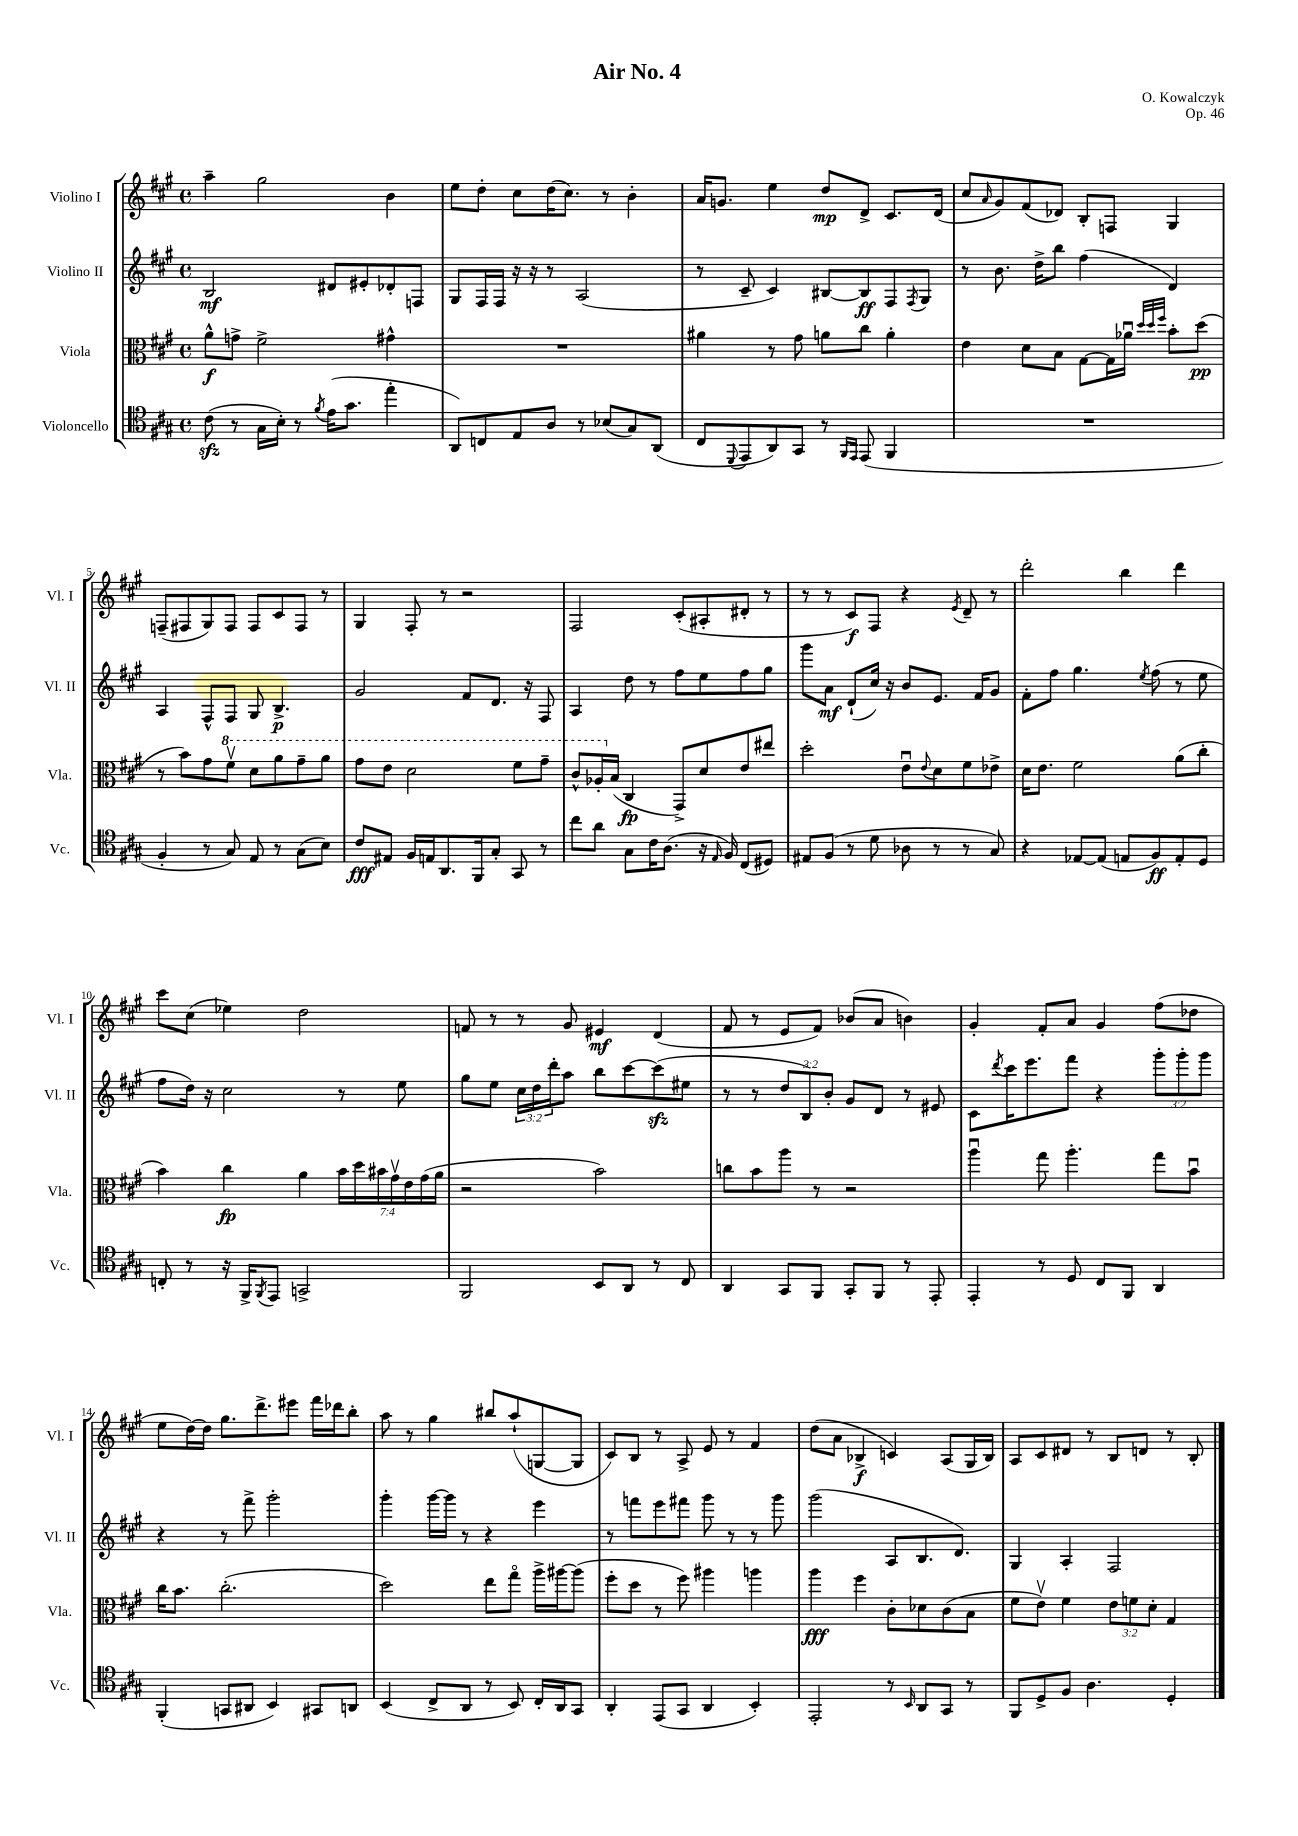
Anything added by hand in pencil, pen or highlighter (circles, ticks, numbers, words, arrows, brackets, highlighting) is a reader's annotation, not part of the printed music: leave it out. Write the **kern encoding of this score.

**kern	**dynam	**kern	**dynam	**kern	**dynam	**kern	**dynam
*part4	*part4	*part3	*part3	*part2	*part2	*part1	*part1
*staff4	*staff4	*staff3	*staff3	*staff2	*staff2	*staff1	*staff1
*I"Violoncello	*	*I"Viola	*	*I"Violino II	*	*I"Violino I	*
*I'Vc.	*	*I'Vla.	*	*I'Vl. II	*	*I'Vl. I	*
*clefC4	*	*clefC3	*	*clefG2	*	*clefG2	*
*k[f#c#g#]	*	*k[f#c#g#]	*	*k[f#c#g#]	*	*k[f#c#g#]	*
*M4/4	*	*M4/4	*	*M4/4	*	*M4/4	*
*met(c)	*	*met(c)	*	*met(c)	*	*met(c)	*
=1	=1	=1	=1	=1	=1	=1	=1
(8c#zz\	.	8a^^\L	f	2B/	mf	4aa~\	.
8r	.	8gn^\J	.	.	.	.	.
16G#\LL	.	2f#^\	.	.	.	2gg#\	.
16B'\JJ)	.	.	.	.	.	.	.
8r	.	.	.	.	.	.	.
8qf#/	.	.	.	.	.	.	.
(16e\KL	.	.	.	8d#X/L	.	.	.
8.g#\J	.	.	.	.	.	.	.
.	.	.	.	8e#X'/	.	.	.
4ee'\	.	4g#X^^\	.	8d-X'/	.	4b\	.
.	.	.	.	8Fn/J	.	.	.
=2	=2	=2	=2	=2	=2	=2	=2
8AA/L)	.	1r	.	8G#/L	.	8ee\L	.
8Cn/	.	.	.	16F#/L	.	8dd'\J	.
.	.	.	.	16F#/JJ	.	.	.
8E/	.	.	.	16r	.	8cc#\L	.
.	.	.	.	16r	.	.	.
8A/J	.	.	.	8r	.	(16dd\K	.
.	.	.	.	.	.	8.cc#\J)	.
8r	.	.	.	(2A/	.	.	.
(8B-X/L	.	.	.	.	.	8r	.
8G#/)	.	.	.	.	.	4b'\	.
(8AA/J	.	.	.	.	.	.	.
=3	=3	=3	=3	=3	=3	=3	=3
8C#/L	.	4a#X\	.	8r	.	16a/KL	.
.	.	.	.	.	.	8.gn/J	.
8qqDD/	.	.	.	.	.	.	.
8EE/	.	.	.	8c#~/	.	.	.
8AA/)	.	8r	.	4c#/)	.	4ee\	.
8GG#/J	.	8g#\	.	.	.	.	.
8r	.	8an\L	.	[8B#X/L	.	8dd/L	mp
16qqFF#/LL	.	.	.	.	.	.	.
16qqEE/JJ	.	.	.	.	.	.	.
(8EE/	.	8cc#\J	.	8B#/]	ff	8d^/J	.
4FF#/	.	4a'\	.	8F#/	.	8.c#/L	.
.	.	.	.	8qF#/	.	.	.
.	.	.	.	8G#/J	.	.	.
.	.	.	.	.	.	(16d/Jk	.
=4	=4	=4	=4	=4	=4	=4	=4
1r	.	4e\	.	8r	.	8cc#/L	.
.	.	.	.	.	.	16qqa/	.
.	.	.	.	8.b\	.	8g#/)	.
.	.	8d\L	.	.	.	(8f#/	.
.	.	.	.	16dd^\KL	.	.	.
.	.	8B\J	.	8bb\J	.	8d-X/J)	.
.	.	[8G#\L	.	(4ff#\	.	8B'/L	.
.	.	16G#\L]	.	.	.	8Fn/J	.
.	.	16a-Xu\JJ	.	.	.	.	.
.	.	32qqdd/LLL	.	.	.	.	.
.	.	32qqdd/	.	.	.	.	.
.	.	32qqff#/JJJ	.	.	.	.	.
.	.	8b'\L	.	4d/)	.	4G#/	.
.	.	(8dd\J	pp	.	.	.	.
!!LO:LB:g=z
=5	=5	=5	=5	=5	=5	=5	=5
4F#'/	.	8r	.	4A/	.	(8Fn~/L	.
.	.	8b\L)	.	.	.	8F#X/	.
8r	.	8g#\	.	8F#^^/L	.	8G#/)	.
*	*	*8va	*	*	*	*	*
8G#/)	.	8ff#v\J	.	8F#/J	.	8F#/J	.
8E/	.	8dd\L	.	8G#/	.	8F#/L	.
8r	.	8aa\	.	4.B^/	p	8c#/	.
(8G#\L	.	8gg#~\	.	.	.	8F#/J	.
8B\J)	.	8aa\J	.	.	.	8r	.
=6	=6	=6	=6	=6	=6	=6	=6
8c#/L	fff	8gg#\L	.	2g#/	.	4G#/	.
8E#X/J	.	8ee\J	.	.	.	.	.
16F#/LL	.	2dd\	.	.	.	8F#'/	.
16En/J	.	.	.	.	.	.	.
8.AA/	.	.	.	.	.	8r	.
.	.	.	.	8f#/L	.	2r	.
16FF#/k	.	.	.	.	.	.	.
8G#'/J	.	.	.	8.d/J	.	.	.
8GG#/	.	8ff#\L	.	.	.	.	.
.	.	.	.	16r	.	.	.
8r	.	8gg#~\J	.	8F#/	.	.	.
=7	=7	=7	=7	=7	=7	=7	=7
8cc#\L	.	8cc#^^/L	.	4A/	.	2F#/	.
8a\J	.	16a-X'/L	.	.	.	.	.
*	*	*X8va	*	*	*	*	*
.	.	(16B/JJ	.	.	.	.	.
8G#\L	.	4C#/	fp	8dd\	.	.	.
16c#\K	.	.	.	8r	.	.	.
(8.A\J	.	.	.	.	.	.	.
.	.	8GG#^/L)	.	8ff#\L	.	(8c#'/L	.
16r	.	8d/	.	8ee\	.	8A#X'/	.
16qqE/	.	.	.	.	.	.	.
16F#/)	.	.	.	.	.	.	.
(8C#/L	.	8e/	.	8ff#\	.	8d#X'/J	.
8D#X/J)	.	8ee#X/J	.	8gg#\J	.	8r	.
=8	=8	=8	=8	=8	=8	=8	=8
8E#X/L	.	2dd'\	.	8ggg#\L	.	8r	.
(8F#/J	.	.	.	8a\J	mf	8r	.
8r	.	.	.	(8d`/L	.	8c#/L)	f
8d\	.	.	.	16cc#/Jk)	.	8F#/J	.
.	.	.	.	16r	.	.	.
8A-X\	.	8eu\L	.	8b/L	.	4r	.
.	.	8qqe/	.	.	.	.	.
8r	.	8d\	.	8.e/J	.	.	.
.	.	.	.	.	.	8qe/	.
8r	.	8f#\	.	.	.	8d~/	.
.	.	.	.	16f#/KL	.	.	.
8G#/)	.	8e-X^\J	.	8g#/J	.	8r	.
=9	=9	=9	=9	=9	=9	=9	=9
4r	.	16d\KL	.	8f#'\L	.	2ddd'\	.
.	.	8.e\J	.	.	.	.	.
.	.	.	.	8ff#\J	.	.	.
[8E-X/L	.	2f#\	.	4.gg#\	.	.	.
(8E-/J]	.	.	.	.	.	.	.
8En/L	.	.	.	.	.	4bb\	.
.	.	.	.	8qee/	.	.	.
8F#/)	ff	.	.	(8ff#\	.	.	.
8E'/	.	(8a\L	.	8r	.	4ddd\	.
8D/J	.	8cc#'\J	.	8ee\	.	.	.
!!LO:LB:g=z
=10	=10	=10	=10	=10	=10	=10	=10
8Cn'/	.	4b\)	.	8ff#\L	.	8ccc#\L	.
8r	.	.	.	16dd\Jk)	.	(8cc#\J	.
.	.	.	.	16r	.	.	.
16r	.	4cc#\	fp	2cc#\	.	4ee-X\)	.
16FF#^/KL	.	.	.	.	.	.	.
8qFF#/	.	.	.	.	.	.	.
8EE/J	.	.	.	.	.	.	.
2GGn^/	.	4a\	.	.	.	2dd\	.
.	.	28b\LL	.	8r	.	.	.
.	.	28dd\	.	.	.	.	.
.	.	28b#X\	.	.	.	.	.
.	.	28g#v\	.	.	.	.	.
.	.	.	.	8ee\	.	.	.
.	.	28e\	.	.	.	.	.
.	.	(28g#\	.	.	.	.	.
.	.	28a\JJ	.	.	.	.	.
=11	=11	=11	=11	=11	=11	=11	=11
2FF#/	.	2r	.	8gg#\L	.	8fn/	.
.	.	.	.	8ee\J	.	8r	.
.	.	.	.	24cc#\LL	.	8r	.
.	.	.	.	24dd\	.	.	.
.	.	.	.	24ddd'\J	.	.	.
.	.	.	.	8aa\J	.	8g#/	.
8BB/L	.	2b\)	.	8bb\L	.	4e#X/	mf
8AA/J	.	.	.	[8ccc#\	.	.	.
8r	.	.	.	(8ccc#zz\]	.	(4d/	.
8C#/	.	.	.	8ee#X\J	.	.	.
=12	=12	=12	=12	=12	=12	=12	=12
4AA/	.	8ccn\L	.	8r	.	8f#/	.
.	.	8b\	.	8r	.	8r	.
8GG#/L	.	8aa\J	.	12dd/L	.	8e/L	.
.	.	.	.	12B/)	.	.	.
8FF#/J	.	8r	.	.	.	8f#/J)	.
.	.	.	.	12b'/J	.	.	.
8GG#'/L	.	2r	.	8g#/L	.	(8b-X/L	.
8FF#/J	.	.	.	8d/J	.	8a/J	.
8r	.	.	.	8r	.	4bn\)	.
8EE'/	.	.	.	8e#X/	.	.	.
=13	=13	=13	=13	=13	=13	=13	=13
4EE'/	.	4aau\	.	8c#\L	.	4g#'/	.
.	.	.	.	8qddd/	.	.	.
.	.	.	.	16ccc#\K	.	.	.
.	.	.	.	8.eee\	.	.	.
8r	.	8gg#\	.	.	.	8f#'/L	.
8D/	.	4.aa'\	.	8fff#\J	.	8a/J	.
8C#/L	.	.	.	4r	.	4g#/	.
8FF#/J	.	.	.	.	.	.	.
4AA/	.	8gg#\L	.	12ggg#'\L	.	(8ff#\L	.
.	.	.	.	12ggg#'\	.	.	.
.	.	8bu\J	.	.	.	8dd-X\J	.
.	.	.	.	12ggg#\J	.	.	.
!!LO:LB:g=z
=14	=14	=14	=14	=14	=14	=14	=14
(4FF#'/	.	16cc#\KL	.	4r	.	8ee\L	.
.	.	8.b\J	.	.	.	.	.
.	.	.	.	.	.	[16dd\L)	.
.	.	.	.	.	.	16dd\JJ]	.
8GGn/L	.	(2.cc#'\	.	8r	.	8.gg#\L	.
8AA#X/J	.	.	.	8fff#^\	.	.	.
.	.	.	.	.	.	8.ddd^\	.
4BB/)	.	.	.	2ggg#'\	.	.	.
.	.	.	.	.	.	8eee#X\J	.
8GG#X/L	.	.	.	.	.	16fff#\LL	.
.	.	.	.	.	.	16ddd-X\J	.
8AAn/J	.	.	.	.	.	8bb'\J	.
=15	=15	=15	=15	=15	=15	=15	=15
(4BB/	.	2dd\)	.	4ggg#'\	.	8aa\	.
.	.	.	.	.	.	8r	.
8C#^/L	.	.	.	[16ggg#\LL	.	4gg#\	.
.	.	.	.	16ggg#\JJ]	.	.	.
8AA/J	.	.	.	8r	.	.	.
8r	.	8ee\L	.	4r	.	8bb#X/L	.
8BB/)	.	8gg#\J	.	.	.	(8aa`/	.
16C#'/LL	.	16aa^\LL	.	4eee\	.	[8Gn/	.
16AA/J	.	[16aa#X\J	.	.	.	.	.
8GG#/J	.	(8aa#\J]	.	.	.	8G/J]	.
=16	=16	=16	=16	=16	=16	=16	=16
4AA'/	.	8ff#'\L	.	8r	.	8c#/L)	.
.	.	8dd\J	.	8fffn\L	.	8B/J	.
(8EE/L	.	8r	.	8eee\	.	8r	.
8GG#/J	.	8ff#\)	.	8fff#X\J	.	8A^/	.
4AA/	.	4aa#X\	.	8ggg#\	.	8e/	.
.	.	.	.	8r	.	8r	.
4BB'/)	.	4aan\	.	8r	.	4f#/	.
.	.	.	.	8ggg#\	.	.	.
=17	=17	=17	=17	=17	=17	=17	=17
2EE'/	.	4aa\	fff	(2ggg#\	.	(8dd\L	.
.	.	.	.	.	.	8a\J	.
.	.	4ff#\	.	.	.	4B-X^/	f
8r	.	8c#'\L	.	8A/L	.	4cn/)	.
16qqBB/	.	.	.	.	.	.	.
8AA/L	.	8d-X\	.	8.B/	.	.	.
8GG#/J	.	(8c#\	.	.	.	(8A/L	.
.	.	.	.	8.d/J)	.	.	.
8r	.	8B\J	.	.	.	16G#/L	.
.	.	.	.	.	.	16B-/JJ)	.
=18	=18	=18	=18	=18	=18	=18	=18
8FF#/L	.	8f#\L	.	4G#/	.	8A/L	.
8D^/	.	8ev\J)	.	.	.	8c#/	.
8F#/J	.	4f#\	.	4A'/	.	8d#X/J	.
4.A\	.	.	.	.	.	8r	.
.	.	12e\L	.	2F#/	.	8B/L	.
.	.	12fn\	.	.	.	.	.
.	.	.	.	.	.	8dn/J	.
.	.	12d'\J	.	.	.	.	.
4D'/	.	4G#/	.	.	.	8r	.
.	.	.	.	.	.	8B'/	.
==	==	==	==	==	==	==	==
*-	*-	*-	*-	*-	*-	*-	*-
